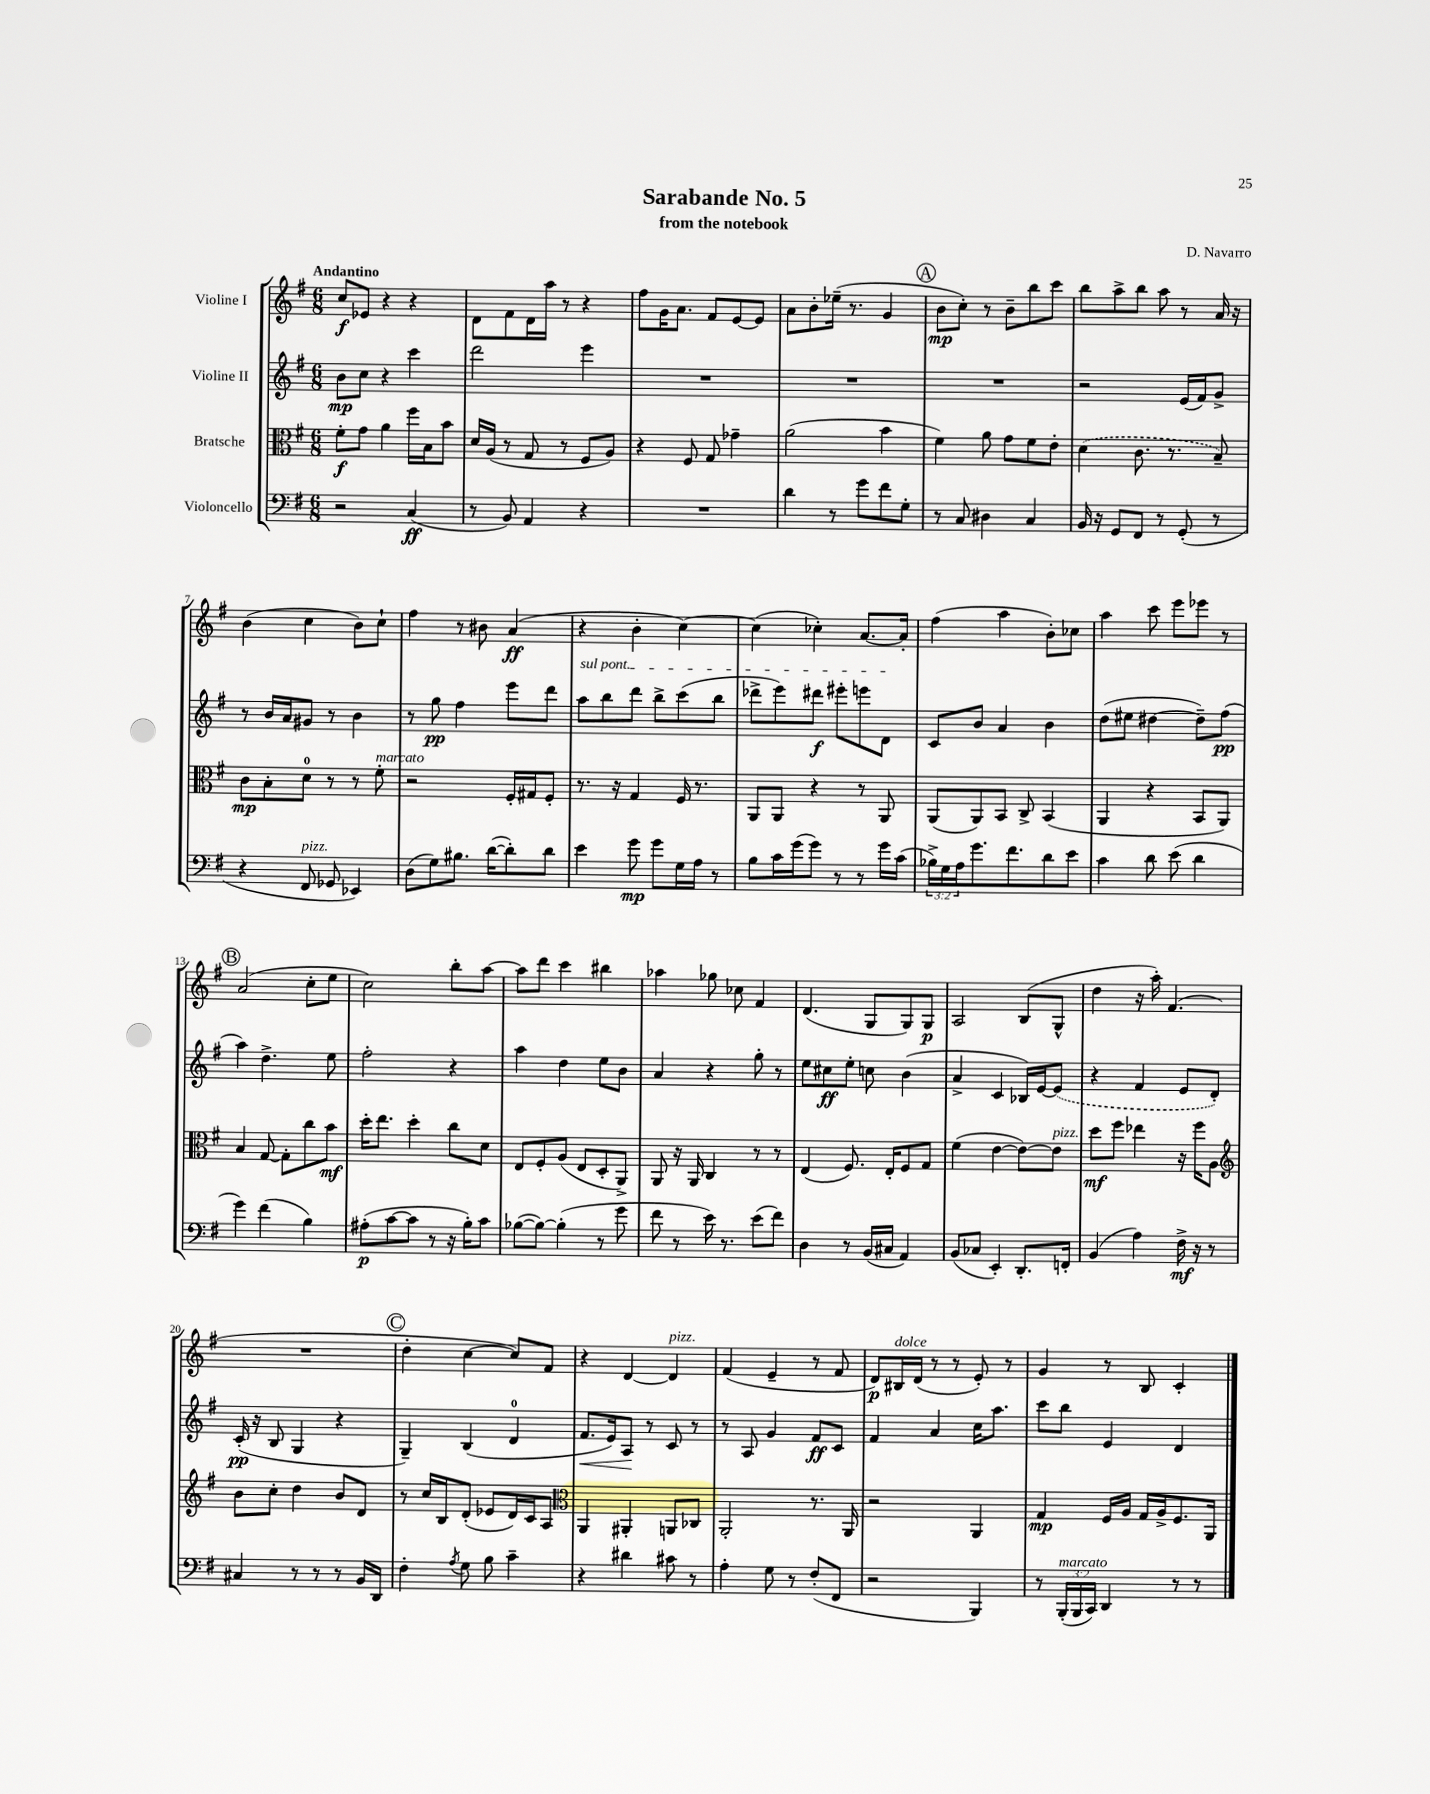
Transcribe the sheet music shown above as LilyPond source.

\header { title = "Sarabande No. 5" composer = "D. Navarro" subtitle = "from the notebook" }
<<
\new StaffGroup <<
\new Staff = "s0" \with { instrumentName = "Violine I" } {
    \clef treble \key g \major \numericTimeSignature \time 6/8 \tempo "Andantino"
    c''8\f ees'8 r4 r4 |
    d'8 fis'8 d'16 a''16 r8 r4 |
    fis''8 g'16 a'8. fis'8 e'8~ e'8 |
    a'8 b'8-. ees''16--( r8. g'4 |
    \mark \markup { \circle "A" } b'8\mp c''8-.) r8 b'8-- b''8 c'''8 |
    b''8 a''8-> b''8 a''8 r8 a'16 r16 |
    b'4( c''4 b'8) c''8-! |
    fis''4 r8 bis'8 a'4\ff( |
    r4 b'4-. c''4~) |
    c''4( ces''4-.) a'8.~ a'16-. |
    fis''4( a''4 b'8-.) ces''8 |
    a''4 c'''8 e'''8 ees'''8 r8 |
    \mark \markup { \circle "B" } a'2( c''8-. e''8 |
    c''2) b''8-. a''8~ |
    a''8 d'''8 c'''4 bis''4 |
    aes''4 ges''8 ces''8 fis'4 |
    d'4.( g8 g8) g8\p |
    a2 b8( g8-^ |
    d''4 r16 a''16-.) fis'4.( |
    R2. |
    \mark \markup { \circle "C" } d''4-. c''4~ c''8) fis'8 |
    r4 d'4~ d'4^\markup { \italic "pizz." } |
    fis'4( e'4-- r8 fis'8 |
    d'8\p) bis16^\markup { \italic "dolce" } d'16( r8 r8 e'8-.) r8 |
    g'4 r8 b8 c'4-. \bar "|." |
}
\new Staff = "s1" \with { instrumentName = "Violine II" } {
    \clef treble \key g \major \numericTimeSignature \time 6/8
    b'8\mp c''8 r4 c'''4 |
    d'''2 e'''4 |
    R2. |
    R2. |
    \mark \markup { \circle "A" } R2. |
    r2 e'16( fis'16) g'8-> |
    r8 b'16 a'16 gis'8 r8 b'4 |
    r8 g''8\pp fis''4 e'''8 d'''8 |
    \once \override TextSpanner.bound-details.left.text = \markup { \italic "sul pont." } a''8\startTextSpan b''8 d'''8 b''8-> c'''8( b''8 |
    des'''8-> e'''8) dis'''8\f eis'''8-. e'''8 d'8\stopTextSpan |
    c'8 b'8 a'4 b'4 |
    d''8( eis''8 dis''4~ dis''8--) fis''8\pp( |
    \mark \markup { \circle "B" } a''4) d''4.-> e''8 |
    fis''2-. r4 |
    a''4 d''4 e''8 b'8 |
    a'4 r4 g''8-. r8 |
    e''8 cis''8\ff e''8-. c''8 b'4( |
    a'4-> c'4 bes16) e'16~ \once \slurDashed e'8( |
    r4 fis'4 e'8 d'8-.) |
    c'16-.\pp( r16 b8 g4 r4 |
    \mark \markup { \circle "C" } g4--) b4( d'4-0 |
    fis'8.\< e'16) a8\! r8 c'8 r8 |
    r8 a8 g'4 fis'8\ff c'8 |
    fis'4 a'4 c''16 a''8. |
    c'''8 b''8 e'4 d'4 \bar "|." |
}
\new Staff = "s2" \with { instrumentName = "Bratsche" } {
    \clef alto \key g \major \numericTimeSignature \time 6/8
    fis'8-.\f g'8 a'4 fis''16 b16 b'8 |
    d'16 a16( r8 g8 r8 fis8 a8) |
    r4 fis8 g8 ges'4-- |
    a'2( b'4 |
    \mark \markup { \circle "A" } fis'4) a'8 g'8 fis'8 e'8-. |
    \once \slurDashed d'4( c'8. r8. b8--) |
    c'8\mp b8-. d'8-0 r8 r8 fis'8-.^\markup { \italic "marcato" } |
    r2 fis16-. gis16 fis8-. |
    r8. r16 g4 fis16 r8. |
    a,8 a,8 r4 r8 a,8 |
    a,8( a,8) b,8 c8-> b,4( |
    a,4 r4 b,8 a,8) |
    \mark \markup { \circle "B" } b4 g8~ g8-. c''8 b'8\mf |
    d''16-. e''8. d''4-. c''8 d'8 |
    e8 fis8-. a8( e8 d8-. a,8->) |
    a,8 r16 a,16 c4 r8 r8 |
    e4( fis8.) e16-. fis8 g8 |
    fis'4( e'4~ e'8~) e'8^\markup { \italic "pizz." } |
    d''8\mf fis''8 ees''4 r16 fis''16 a8 |
    \clef treble b'8 c''8-. d''4 b'8 d'8 |
    \mark \markup { \circle "C" } r8 c''16 b16 d'8-.( ees'8 d'16) c'16 a8 |
    \clef alto a,4 ais,4-. a,8 ces8 |
    a,2-. r8. a,16 |
    r2 a,4 |
    g4\mp fis16 a16 g16 a16-> fis8. a,16 \bar "|." |
}
\new Staff = "s3" \with { instrumentName = "Violoncello" } {
    \clef bass \key g \major \numericTimeSignature \time 6/8 \override Staff.TupletNumber.text = #tuplet-number::calc-fraction-text
    r2 c4\ff( |
    r8 b,8) a,4 r4 |
    R2. |
    d'4 r8 g'8 fis'8 g8-. |
    \mark \markup { \circle "A" } r8 c8 dis4 c4 |
    b,16 r16 g,8 fis,8 r8 g,8-.( r8 |
    r4 fis,8^\markup { \italic "pizz." } ges,8 ees,4) |
    d8( g8) bis8. d'16~( d'8-.) d'8 |
    e'4 g'8\mp g'8 g16 a16 r8 |
    b8 c'16 g'16( g'8) r8 r8 g'16 c'16( |
    \tuplet 3/2 { bes16->) g16 a16 } g'8. fis'8. d'8 e'8 |
    c'4 d'8 e'8( d'4 |
    \mark \markup { \circle "B" } g'4) fis'4( b4) |
    ais8-.\p( c'8~ c'8 r8 r16 b16-.) c'8 |
    bes8~( bes8~) bes4-.( r8 g'8 |
    fis'8 r8 e'16) r8. e'8( fis'8) |
    d4 r8 b,16( cis16 a,4) |
    b,8( ces8 e,4-.) d,8.-. f,16-. |
    b,4( a4) fis16->\mf r16 r8 |
    cis4 r8 r8 r8 b,16 d,16 |
    \mark \markup { \circle "C" } fis4-. \acciaccatura { a8 } g8 b8 c'4-- |
    r4 dis'4 cis'8 r8 |
    a4-. g8 r8 fis8-.( fis,8 |
    r2 b,,4) |
    r8 \tuplet 3/2 { b,,16-.^\markup { \italic "marcato" }( b,,16 c,16) } d,4 r8 r8 \bar "|." |
}
>>
>>
